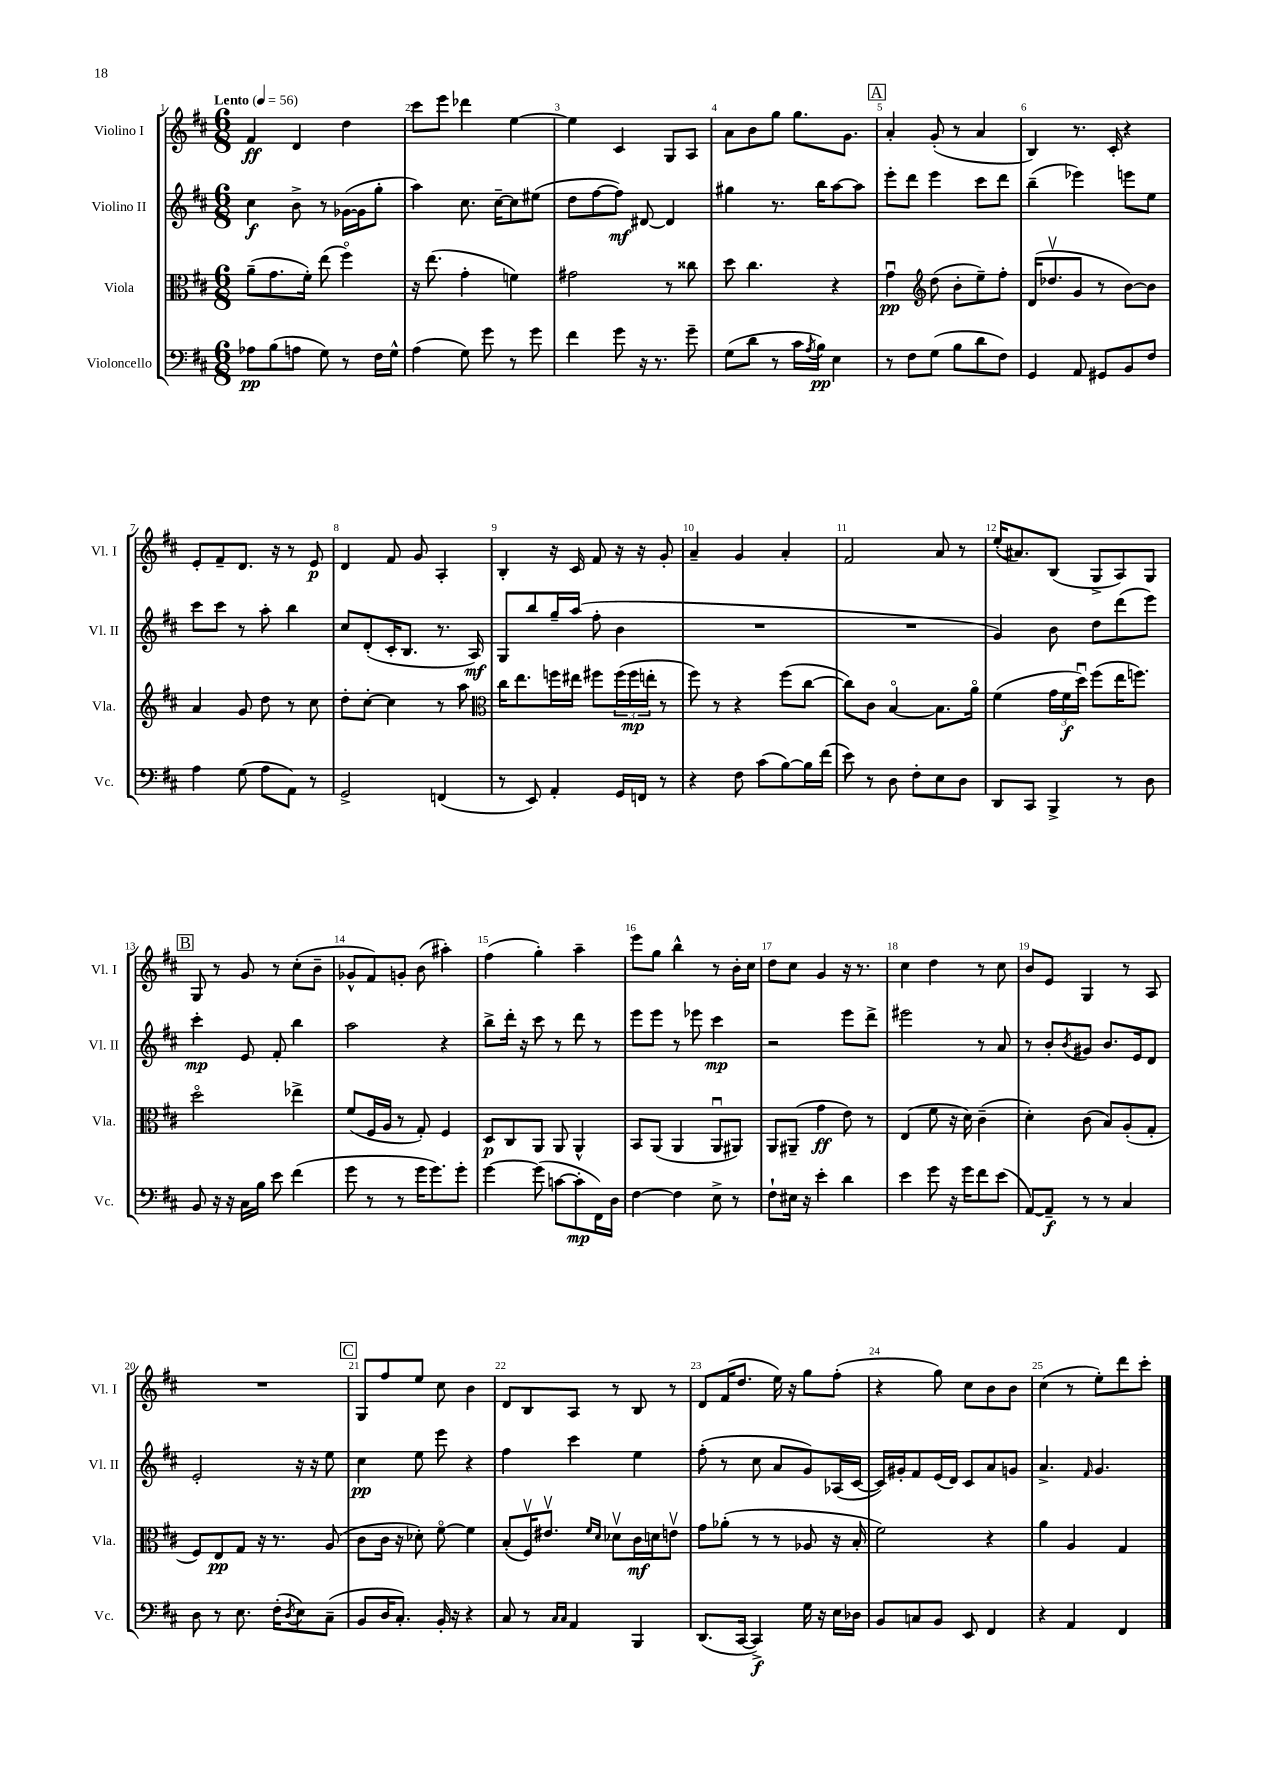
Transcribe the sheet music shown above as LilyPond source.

<<
\new StaffGroup <<
\new Staff = "s0" \with { instrumentName = "Violino I" shortInstrumentName = "Vl. I" } {
    \clef treble \key d \major \numericTimeSignature \time 6/8 \tempo "Lento" 4 = 56
    fis'4\ff d'4 d''4 |
    cis'''8 e'''8 des'''4 e''4~ |
    e''4 cis'4 g8 a8 |
    a'8 b'8 g''8 g''8. g'8. |
    \mark \markup { \box "A" } a'4-. g'8-.( r8 a'4 |
    b4) r8. cis'16-. r4 |
    e'8-. fis'8-- d'8. r16 r8 e'8\p |
    d'4 fis'8 g'8 a4-. |
    b4-. r16 cis'16 fis'8 r16 r16 g'8-. |
    a'4-- g'4 a'4-. |
    fis'2 a'8 r8 |
    e''16-.( ais'8.) b8( g8-> a8) g8 |
    \mark \markup { \box "B" } g8 r8 g'8 r8 cis''8-.( b'8-- |
    ges'8-^ fis'8) g'8-. b'8( ais''4-.) |
    fis''4( g''4-.) a''4-- |
    e'''8 g''8 b''4-^ r8 b'16-. cis''16 |
    d''8 cis''8 g'4 r16 r8. |
    cis''4 d''4 r8 cis''8 |
    b'8 e'8 g4 r8 a8 |
    R2. |
    \mark \markup { \box "C" } g8 fis''8 e''8 cis''8 b'4 |
    d'8 b8 a8 r8 b8 r8 |
    d'8 fis'16( d''8. e''16) r16 g''8 fis''8-.( |
    r4 g''8) cis''8 b'8 b'8 |
    cis''4( r8 e''8-.) d'''8 cis'''8-. \bar "|." |
}
\new Staff = "s1" \with { instrumentName = "Violino II" shortInstrumentName = "Vl. II" } {
    \clef treble \key d \major \numericTimeSignature \time 6/8
    cis''4\f b'8-> r8 ges'16~( ges'16 g''8-. |
    a''4) cis''8. cis''16~-- cis''8 eis''8( |
    d''8 fis''8~ fis''8\mf) dis'8~ dis'4 |
    gis''4 r8. b''16 a''8~ a''8 |
    \mark \markup { \box "A" } e'''8-. d'''8 e'''4 cis'''8 d'''8 |
    b''4--( ees'''4) e'''8 e''8 |
    cis'''8 cis'''8 r8 a''8-. b''4 |
    cis''8 d'8-.( cis'16-. b8. r8. a16\mf) |
    g8 b''8 g''16-- a''16( fis''8-. b'4 |
    R2. |
    R2. |
    g'4) b'8 d''8 d'''8( e'''8) |
    \mark \markup { \box "B" } cis'''4-.\mp e'8 fis'8-. b''4 |
    a''2 r4 |
    b''8-> d'''16-. r16 cis'''8 r8 d'''8 r8 |
    e'''8 e'''8 r8 ees'''8 cis'''4\mp |
    r2 e'''8 d'''8-> |
    eis'''2 r8 a'8 |
    r8 b'8-. \acciaccatura { b'8 } gis'8 b'8. e'16 d'8 |
    e'2-. r16 r16 e''8 |
    \mark \markup { \box "C" } cis''4\pp e''8 e'''8 r4 |
    fis''4 cis'''4 e''4 |
    fis''8-.( r8 cis''8 a'8 g'8) aes16( cis'16~ |
    cis'16) gis'16-. fis'8 e'16( d'16) cis'8 a'8 g'8 |
    a'4.-> \grace { fis'16 } g'4. \bar "|." |
}
\new Staff = "s2" \with { instrumentName = "Viola" shortInstrumentName = "Vla." } {
    \clef alto \key d \major \numericTimeSignature \time 6/8
    a'8--( g'8. fis'16-.) e''8( fis''4\flageolet) |
    r16 e''8.( g'4-. f'4) |
    gis'2 r8 cisis''8 |
    d''8 cis''4. r4 |
    \mark \markup { \box "A" } g'4\downbow\pp \clef treble d''8( b'8-. e''8--) fis''8-. |
    d'16( des''8.\upbow g'8 r8 b'8~) b'8 |
    a'4 g'8 d''8 r8 cis''8 |
    d''8-. cis''8~-. cis''4 r8 a''8 |
    \clef alto cis''16 e''8. f''16 eis''16 fis''8 \tuplet 3/2 { fis''16( fis''16\mp e''16-. } r8 |
    fis''8) r8 r4 fis''8( cis''8~ |
    cis''8) cis'8 b4~\flageolet b8. a'16\flageolet |
    fis'4( \tuplet 3/2 { g'16 fis'16\f d''16\downbow) } fis''8( e''16 f''8.) |
    \mark \markup { \box "B" } d''2\flageolet ees''4-> |
    fis'8( fis16 a16 r8 g8-.) fis4 |
    d8\p cis8 a,8 a,8 a,4-^ |
    b,8 a,8( a,4 a,8\downbow ais,8) |
    a,8 ais,8--( g'4\ff e'8) r8 |
    e4( fis'8 r16 d'16) cis'4--( |
    d'4-.) cis'8( b8) a8-.( g8-. |
    fis8) e8\pp g8 r16 r8. a8( |
    \mark \markup { \box "C" } cis'8 cis'16 r16 des'8-.) fis'8~\flageolet fis'4 |
    b8-.( fis16\upbow) eis'8.\upbow \grace { fis'16 d'16 } des'8\upbow cis'16\mf d'16 e'8\upbow |
    g'8 aes'8-.( r8 r8 aes8 r16 b16-. |
    fis'2) r4 |
    a'4 a4 g4 \bar "|." |
}
\new Staff = "s3" \with { instrumentName = "Violoncello" shortInstrumentName = "Vc." } {
    \clef bass \key d \major \numericTimeSignature \time 6/8
    aes8\pp b8( a8 g8) r8 fis16 g16-^ |
    a4( g8) g'8 r8 g'8 |
    fis'4 g'8 r16 r8. g'8-- |
    g8( d'8 r8 cis'16 \acciaccatura { a8 } b16\pp) e4 |
    \mark \markup { \box "A" } r8 fis8 g8( b8 d'8 fis8) |
    g,4 a,8 gis,8 b,8 fis8 |
    a4 g8( a8 a,8) r8 |
    g,2-> f,4( |
    r8 e,8) a,4-. g,16 f,16 r8 |
    r4 fis8 cis'8( b8~) b16 fis'16( |
    e'8) r8 d8 fis8-. e8 d8 |
    d,8 cis,8 b,,4-> r8 d8 |
    \mark \markup { \box "B" } b,8 r16 r16 cis16 b16 e'8 fis'4( |
    g'8 r8 r8 g'16 g'8.) g'8-. |
    g'4~ g'8( c'8~ c'8-.\mp fis,16) d16 |
    fis4~ fis4 e8-> r8 |
    fis8-! eis16 r16 e'4-. d'4 |
    e'4 g'8 r16 g'16 fis'8 e'8( |
    a,8~) a,8--\f r8 r8 cis4 |
    d8 r8 e8. fis16-.( \acciaccatura { d8 } e8) cis8--( |
    \mark \markup { \box "C" } b,8 d16 cis8.-.) b,16-. r16 r4 |
    cis8 r8 \grace { cis16 cis16 } a,4 b,,4 |
    d,8.( cis,16~ cis,4->\f) g16 r16 e16 des16 |
    b,8 c8 b,8 e,8 fis,4 |
    r4 a,4 fis,4 \bar "|." |
}
>>
>>
\layout { \context { \Score \override BarNumber.break-visibility = ##(#f #t #t) barNumberVisibility = #all-bar-numbers-visible } }
